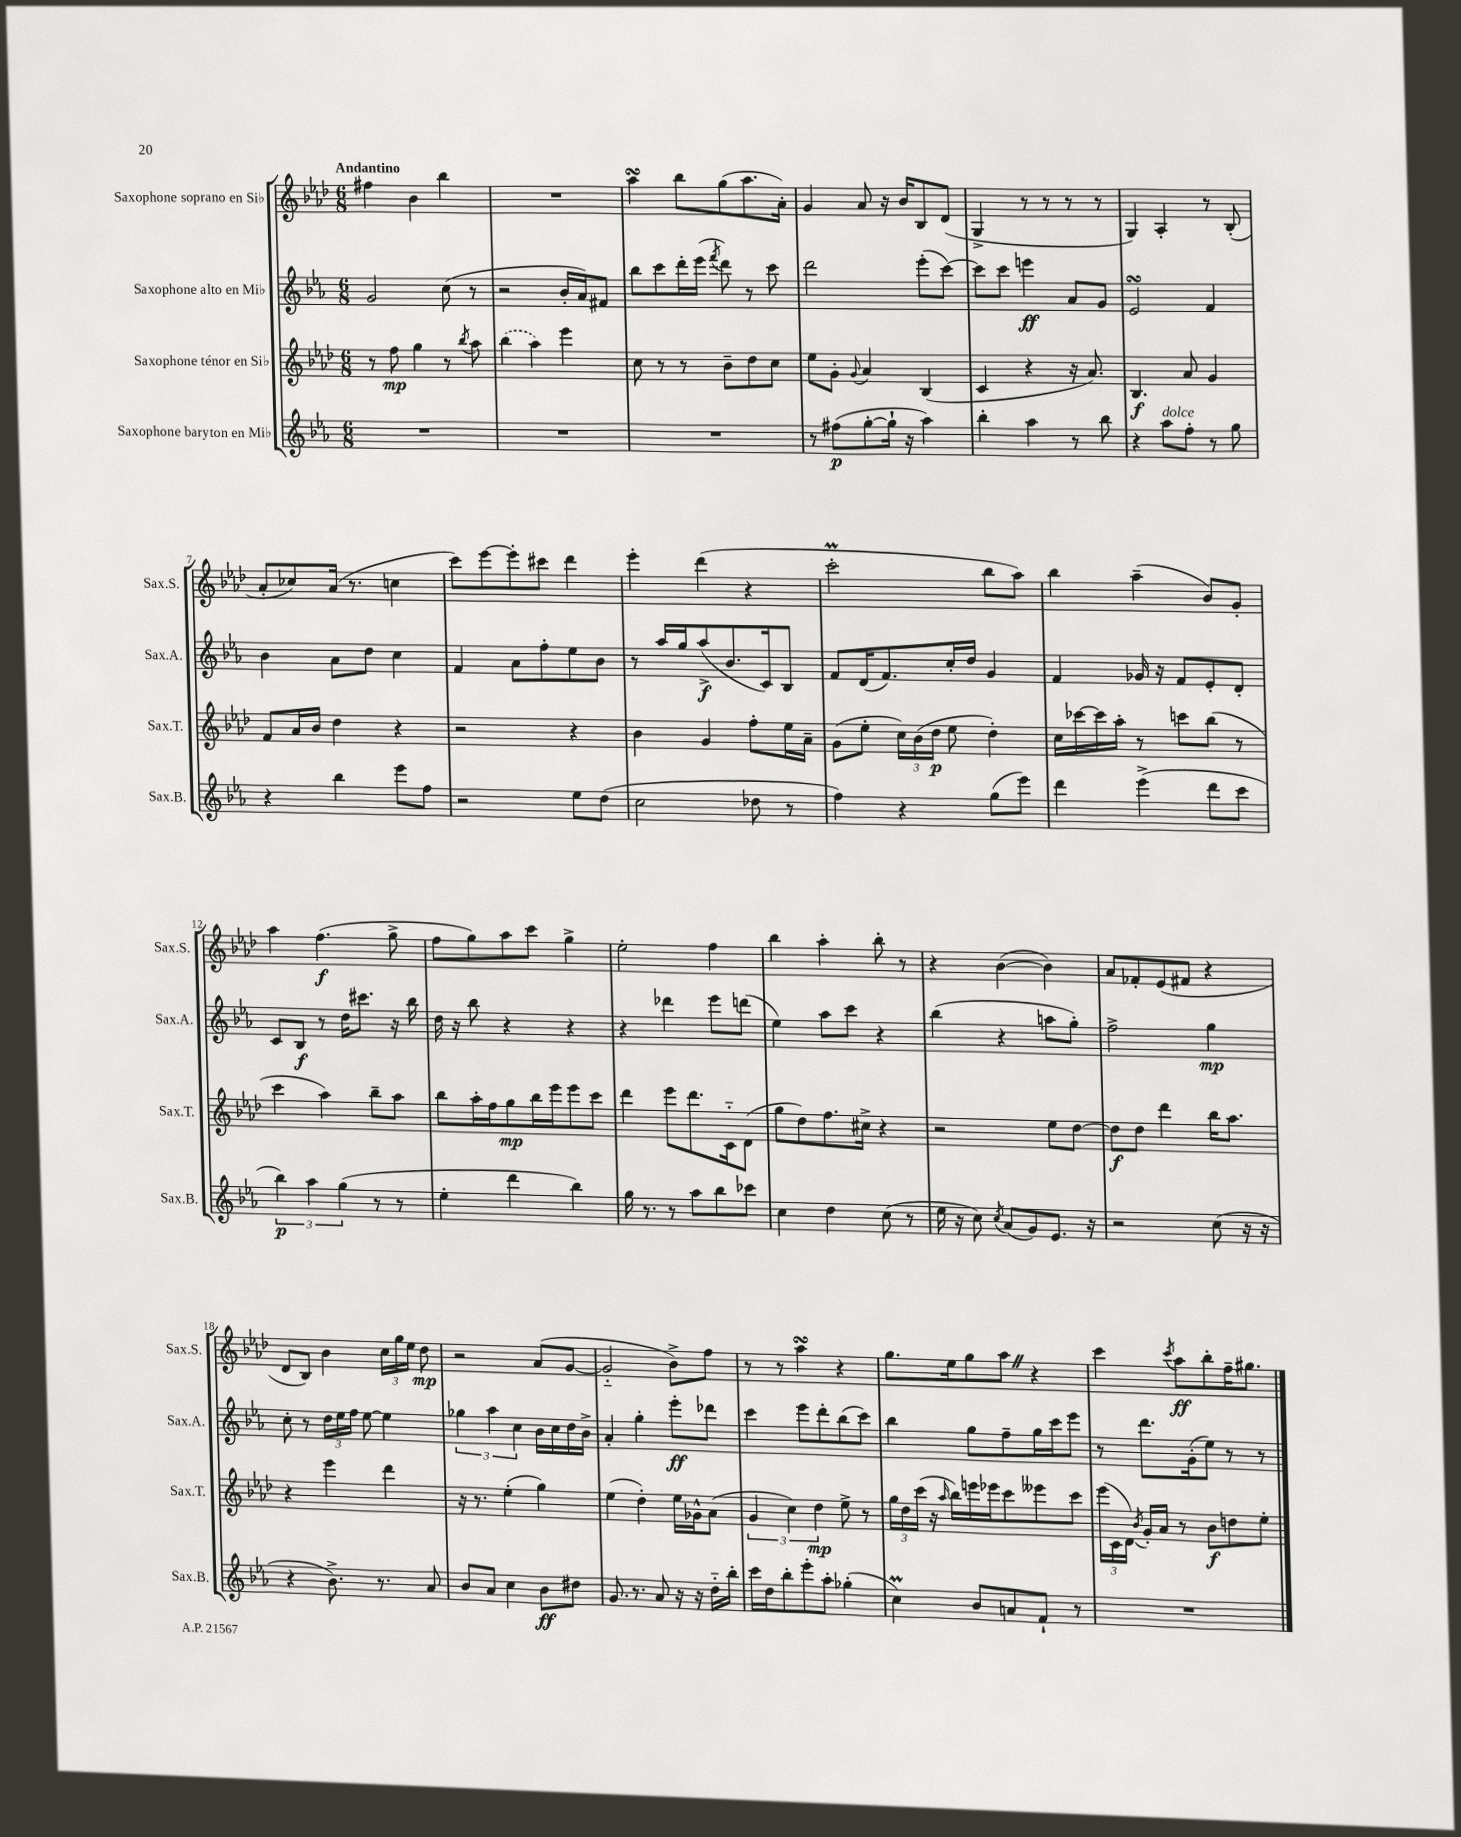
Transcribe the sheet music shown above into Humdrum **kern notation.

**kern	**kern	**kern	**kern
*staff4	*staff3	*staff2	*staff1
*clefG2	*clefG2	*clefG2	*clefG2
*k[b-e-a-]	*k[b-e-a-d-]	*k[b-e-a-]	*k[b-e-a-d-]
*M6/8	*M6/8	*M6/8	*M6/8
2.r	8r	2g	4ff#
.	8ff	.	.
.	4gg	.	4b-
.	8r	(8cc	4bb-
.	8qbb-	.	.
.	8aa-	8r	.
=	=	=	=
2.r	(4bb-	2r	2.r
.	4aa-)	.	.
.	4eee-	16b-'	.
.	.	16a-)	.
.	.	8f#	.
=	=	=	=
2.r	8cc	8bb-	4aa-
.	8r	8ccc	.
.	8r	16ddd'	8bb-
.	.	(16eee-	.
.	.	8qfff	.
.	8b-~	8ddd)	(8gg
.	8dd-	8r	8.aa-
.	8cc	8ccc	.
.	.	.	16a-')
=	=	=	=
8r	8ee-	2ddd	4g
(8ff#	8g'	.	.
.	8qqg	.	.
[8gg'	4a-	.	8a-
16gg`]	.	.	16r
16r	.	.	16b-
4aa-)	(4B-	(8eee-'	8B-
.	.	[8ccc)	(8d-
=	=	=	=
4bb-'	4c	8ccc]	4G^
.	.	8ccc	.
4aa-	4r	4eee	8r
.	.	.	8r
8r	16r	8a-	8r
.	8.a-)	.	.
8bb-	.	8g	8r
=	=	=	=
4r	4.B-	2e-	4G)
8aa-	.	.	4A-'
8ff'	8a-	.	.
8r	4g	4f	8r
8gg	.	.	(8B-'
=	=	=	=
4r	8f	4b-	8a-'
.	16a-	.	8cc-)
.	16b-	.	.
4bb-	4dd-	8a-	(16a-
.	.	.	8.r
.	.	8dd	.
8eee-	4r	4cc	4cc
8ff	.	.	.
=	=	=	=
2r	2r	4f	8ccc)
.	.	.	[8eee-
.	.	8a-	8eee-']
.	.	8ff'	8ccc#
8ee-	4r	8ee-	4ddd-
(8dd	.	8b-	.
=	=	=	=
2cc	4b-	8r	4eee-'
.	.	16aa-	.
.	.	16gg	.
.	4g	(8aa-^	(4ddd-
.	.	8.b-	.
8dd-	8ff'	.	4r
.	.	16c)	.
8r	16ee-	8B-	.
.	16a-~	.	.
=	=	=	=
4ff)	(8g	8f	2ccc'
.	8ee-'	(16d	.
.	.	8.f)	.
4r	24cc)	.	.
.	(24b-	.	.
.	24dd-	.	.
.	8ee-	16cc'	.
.	.	16dd	.
(8gg	4dd-')	4g	8bb-
8eee-)	.	.	8aa-)
=	=	=	=
4ddd	16cc	4f	4bb-
.	[16ccc-	.	.
.	16ccc-]	.	.
.	16aa-'	.	.
(4eee-^	8r	16g-	(4aa-~
.	.	16r	.
.	8ccc	8f	.
8ddd	(8bb-	8e-'	8b-)
8ccc	8r	8d'	8g'
=	=	=	=
6bb-)	4ccc	8c	4aa-
.	.	8B-	.
6aa-	.	.	.
.	4aa-)	8r	(4.ff
(6gg	.	.	.
.	.	16dd	.
.	.	8.ccc#	.
8r	8bb-~	.	.
8r	8aa-	16r	8gg^
.	.	16bb-	.
=	=	=	=
4ee-'	8bb-	16dd	8ff
.	.	16r	.
.	16aa-'	8bb-	8gg)
.	16ff	.	.
4ddd	8gg	4r	8aa-
.	16bb-	.	8ccc
.	16eee-	.	.
4bb-)	8eee-	4r	4gg^
.	8ccc	.	.
=	=	=	=
16gg	4ddd-	4r	2ee-'
8.r	.	.	.
8r	8eee-	4ddd-	.
8aa-	8.ddd-	.	.
8bb-	.	8eee-	4ff
.	16c'~	.	.
8ccc-	(8d-	(8ddd	.
=	=	=	=
4cc	8gg	4ee-)	4bb-
.	8dd-)	.	.
4dd	8.ff	8aa-	4aa-'
.	.	8ccc	.
.	16cc#^	.	.
(8cc	4r	4r	8bb-'
8r	.	.	8r
=	=	=	=
16ee-	2r	(4bb-	4r
16r	.	.	.
8cc)	.	.	.
8qcc	.	.	.
(8a-	.	4r	([4b-
8g)	.	.	.
8.e-	8ee-	8aa	4b-])
.	[8dd-	8gg')	.
16r	.	.	.
=	=	=	=
2r	8dd-]	2ff^	8a-
.	8dd-	.	8f-'
.	4ddd-	.	(8e-
.	.	.	8f#
(8cc	16bb-	4gg	4r
.	8.aa-	.	.
16r	.	.	.
16r	.	.	.
=	=	=	=
4r	4r	8cc'	8d-
.	.	8r	8B-)
8.b-^)	4eee-	24dd	4b-
.	.	24ee-	.
.	.	24ff	.
.	.	[8ee-	.
8.r	.	.	.
.	4ddd-	4ee-]	24cc
.	.	.	24gg
.	.	.	24ee-
8a-	.	.	8dd-
=	=	=	=
8b-	16r	6gg-	2r
.	8.r	.	.
8a-	.	.	.
.	.	6aa-	.
4cc	(4ee-'	.	.
.	.	6cc	.
8b-	4gg)	16b-	(8a-
.	.	16cc	.
8dd#	.	16dd	[8g
.	.	16b-^	.
=	=	=	=
8.g	(4ee-	4a-'	2g'~]
8.r	.	.	.
.	4dd-')	4gg'	.
8a-	.	.	.
16r	16ee-	8eee-'	8b-^)
16r	16g-^^	.	.
16dd'~	(8a-	8ddd-	8ff
16bb-'	.	.	.
=	=	=	=
16ccc	6g	4ccc	8r
16dd	.	.	.
8bb-'	.	.	8r
.	6cc)	.	.
8eee-'	.	8eee-	4aa-
.	6dd-	.	.
8aa-'	.	8ddd'	.
(4gg-'	8ee-^	(8bb-	4r
.	8r	8ccc)	.
=	=	=	=
4cc)	24gg	4bb-	8.gg
.	24dd-	.	.
.	(24ccc	.	.
.	16r	.	.
.	16qqaa-	.	.
.	16bb-)	.	16ee-
8b-	16eee	8gg	8gg
.	16eee-	.	.
8a	8ccc	8ff~	8aa-
8f`	8eee--	16gg	4r
.	.	16ccc	.
8r	8ccc	8eee-	.
=	=	=	=
2.r	(24eee-	8r	4ccc
.	24c	.	.
.	24d-)	.	.
.	8qb-	.	.
.	16g'	8.ddd	.
.	16a-	.	.
.	.	.	8qccc
.	8r	.	8aa-
.	.	(16g'	.
.	8b-	8ee-)	8bb-'
.	8dd	8r	16ff~
.	.	.	8.gg#
.	8ee-'	8r	.
==	==	==	==
*-	*-	*-	*-
